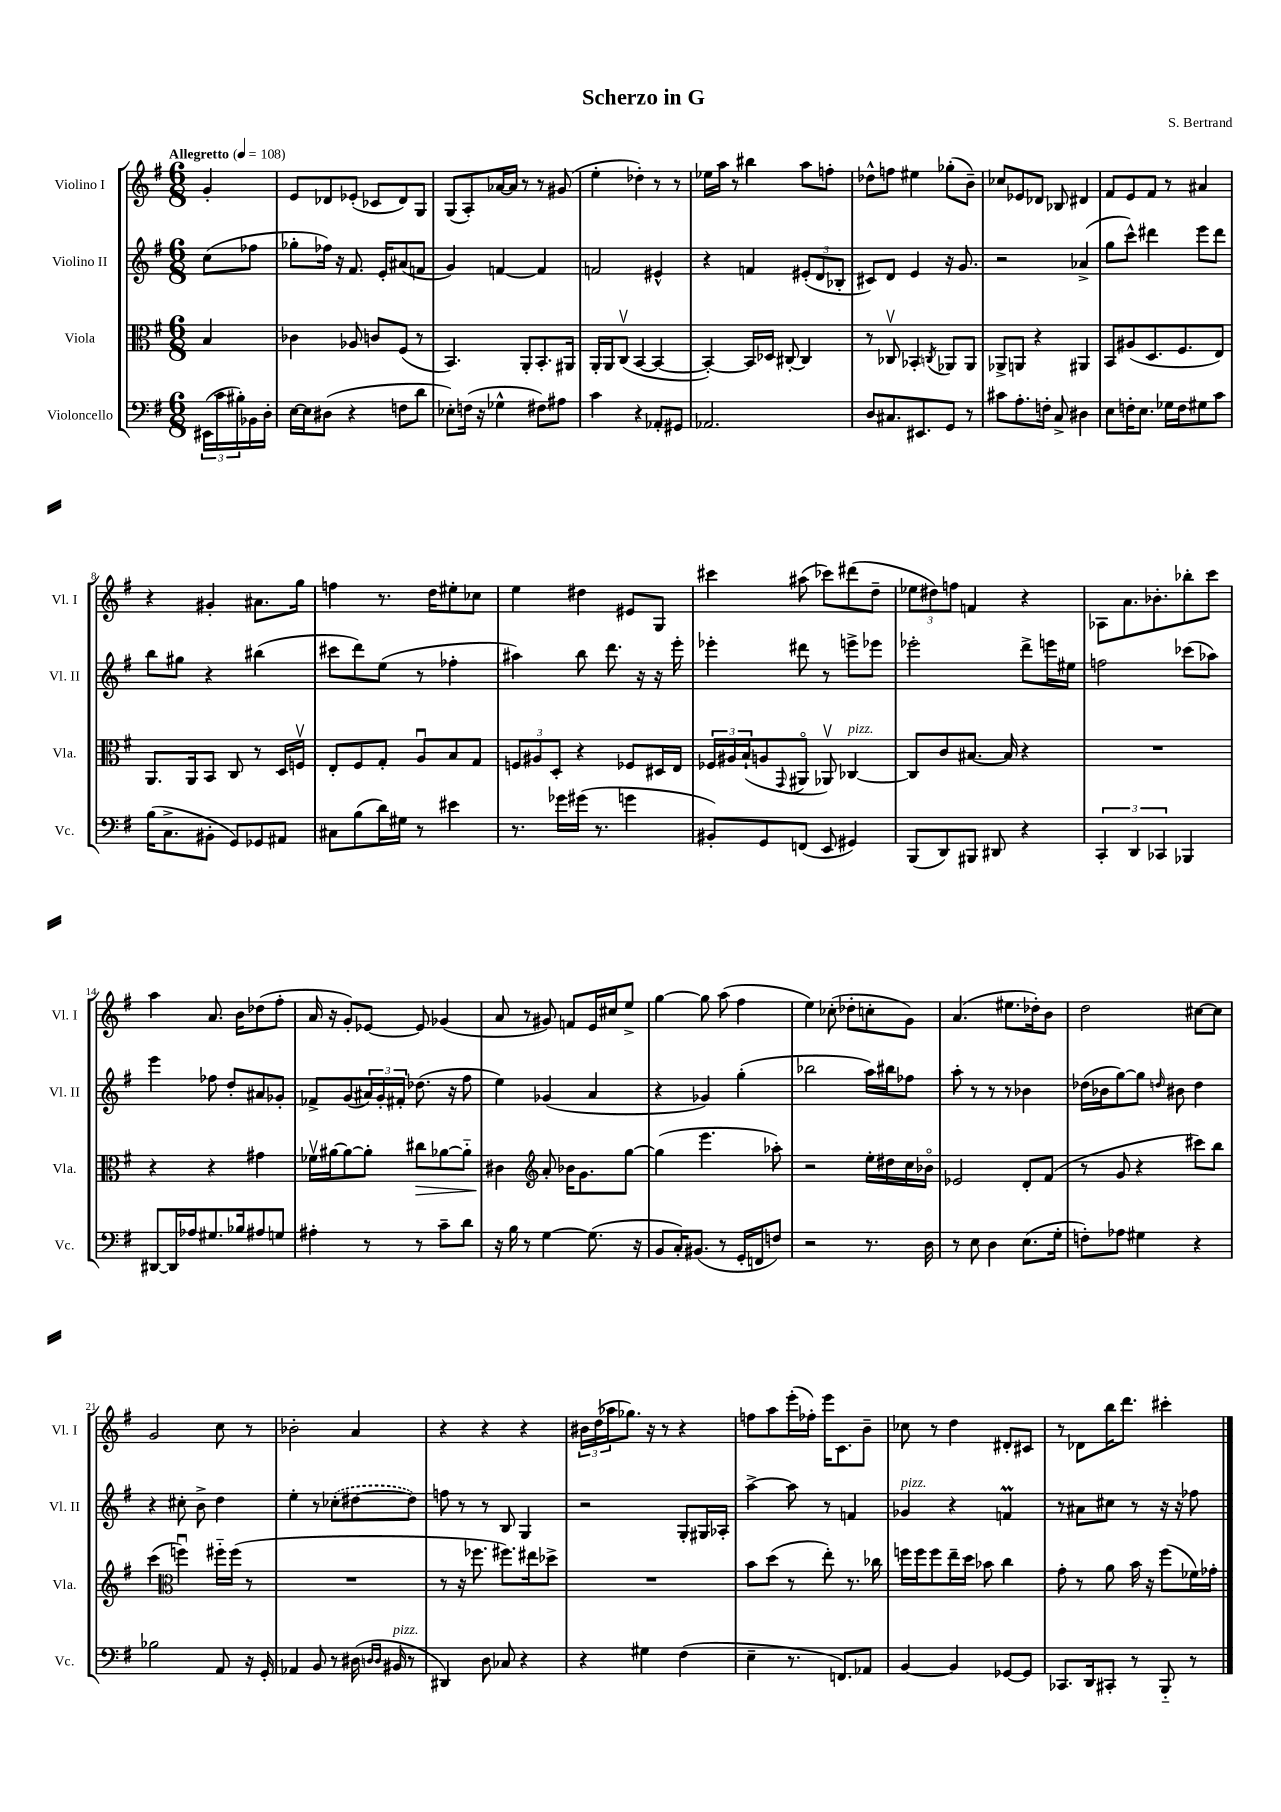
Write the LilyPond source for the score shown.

\header { title = "Scherzo in G" composer = "S. Bertrand" }
<<
\new StaffGroup <<
\new Staff = "s0" \with { instrumentName = "Violino I" shortInstrumentName = "Vl. I" } {
    \clef treble \key g \major \numericTimeSignature \time 6/8 \partial 4 \tempo "Allegretto" 4 = 108
    g'4-. |
    e'8 des'8 ees'8-.( ces'8 des'8) g8 |
    g8( a8-.) aes'16~ aes'16 r8 r8 gis'8( |
    e''4-. des''4-.) r8 r8 |
    ees''16 a''16 r8 bis''4 a''8 f''8-. |
    des''8-^ f''8 eis''4 ges''8-.( b'8--) |
    ces''8 ees'8 des'8 bes8 dis'4 |
    fis'8 e'8 fis'8 r8 ais'4 |
    r4 gis'4-. ais'8. g''16 |
    f''4 r8. d''16 eis''8-. ces''8 |
    e''4 dis''4 eis'8 g8 |
    cis'''4 ais''8( ces'''8) dis'''8( d''8-- |
    \tuplet 3/2 { ees''8 dis''8) f''8 } f'4 r4 |
    aes8 a'8. bes'8.-. bes''8-. c'''8 |
    a''4 a'8. b'16 des''8( fis''8-. |
    a'16 r16 g'8-.) ees'8~ ees'8 ges'4( |
    a'8 r8 gis'8) f'8 e'16 cis''16 e''8-> |
    g''4~ g''8 a''8( fis''4 |
    e''4) ces''8-.( des''8-. c''8-. g'8) |
    a'4.( eis''8. des''16-.) b'8 |
    d''2 cis''8~ cis''8 |
    g'2 c''8 r8 |
    bes'2-. a'4 |
    r4 r4 r4 |
    \tuplet 3/2 { bis'16 d''16( aes''16 } ges''8.) r16 r8 r4 |
    f''8 a''8 e'''16-.( fes''16-.) e'''16 c'8. b'8-- |
    ces''8 r8 d''4 dis'8-. cis'8 |
    r8 des'8 b''16 d'''8. cis'''4-. \bar "|." |
}
\new Staff = "s1" \with { instrumentName = "Violino II" shortInstrumentName = "Vl. II" } {
    \clef treble \key g \major \numericTimeSignature \time 6/8 \partial 4
    c''8( fes''8 |
    ges''8-. fes''16) r16 fis'8. e'16-. ais'8( f'8 |
    g'4) f'4~ f'4 |
    f'2 eis'4-^ |
    r4 f'4 \tuplet 3/2 { eis'8-.( d'8 bes8-. } |
    cis'8) d'8 e'4 r16 g'8. |
    r2 aes'4->( |
    g''8 c'''8-^) dis'''4 e'''8 dis'''8 |
    b''8 gis''8 r4 bis''4( |
    cis'''8 d'''8) e''8( r8 fes''4-. |
    ais''4) b''8 d'''8. r16 r16 e'''16-. |
    ees'''4-. dis'''8 r8 e'''8-> ees'''8 |
    ees'''2-. d'''8-> e'''16 eis''16 |
    f''2 ces'''8( aes''8) |
    e'''4 fes''8 d''8-. ais'8 ges'8-. |
    fes'8-> g'8( \tuplet 3/2 { ais'16) g'16-. fis'16-. } des''8.( r16 fis''8 |
    e''4) ges'4( a'4 |
    r4 ges'4) g''4-.( |
    bes''2 a''16) bis''16 fes''8 |
    a''8-. r8 r8 r8 bes'4 |
    des''16( bes'16 g''8~) g''8 \grace { d''16 } bis'8 d''4 |
    r4 cis''8-. b'8-> d''4 |
    e''4-. r8 \once \slurDashed ces''8-.( dis''8~ dis''8) |
    f''8 r8 r8 b8 g4 |
    r2 g8-. gis16 aes16-. |
    a''4~-> a''8 r8 f'4 |
    ges'4^\markup { \italic "pizz." } r4 f'4\prall |
    r8 ais'8 cis''8 r8 r16 r16 fes''8 \bar "|." |
}
\new Staff = "s2" \with { instrumentName = "Viola" shortInstrumentName = "Vla." } {
    \clef alto \key g \major \numericTimeSignature \time 6/8 \partial 4
    b4 |
    ces'4 aes8 c'8 fis8( r8 |
    b,4.) a,8-. b,8.-. ais,16 |
    a,16-. a,16 c8\upbow( b,4~ b,4~ |
    b,4~-.) b,16 des16 cis8~-. cis4 |
    r8 ces8\upbow bes,4-. \acciaccatura { c8 } aes,8 aes,8 |
    aes,8-> a,8 r4 ais,4 |
    b,8 ais8( d8. fis8. e8) |
    a,8. a,16 b,8 c8 r8 d16 f16\upbow |
    e8-. fis8 g8-. a8\downbow b8 g8 |
    \tuplet 3/2 { f8 ais8 d8-. } r4 fes8 dis16 e16 |
    \tuplet 3/2 { fes16 ais16 b16-!( } a8 \appoggiatura { g,8 } ais,8\flageolet aes,8\upbow) ces4~^\markup { \italic "pizz." } |
    ces8 c'8 bis8.~ bis16 r4 |
    R2. |
    r4 r4 gis'4 |
    fes'16\upbow ais'16~ ais'8~ ais'8-. cis''8\> aes'8~ aes'8-_ |
    cis'4\! \clef treble a'8-. bes'16 g'8. g''8~ |
    g''4( e'''4. aes''8-.) |
    r2 e''16-. dis''16 c''16 bes'16\flageolet |
    ees'2 d'8-. fis'8( |
    r8 g'8 r4 cis'''8) b''8 |
    c'''4( \clef alto f''4\downbow) fis''16-_ fis''16( r8 |
    R2. |
    r8 r16 fes''8. fis''8.) eis''16 des''8-> |
    R2. |
    b'8 d''8( r8 e''8-.) r8. ces''16 |
    f''16 f''16 f''8 e''16-- d''16 bes'8 c''4 |
    g'8-. r8 a'8 b'16 r16 fis''8( fes'16) ges'16-. \bar "|." |
}
\new Staff = "s3" \with { instrumentName = "Violoncello" shortInstrumentName = "Vc." } {
    \clef bass \key g \major \numericTimeSignature \time 6/8 \partial 4
    \tuplet 3/2 { eis,16( c'16 bis16-.) } bes,16 d16-. |
    e16~ e16 dis8( r4 f8 d'8 |
    ees8-.) f16( r16 ges4-^ fis8) ais8 |
    c'4 r4 aes,8-. gis,8 |
    aes,2. |
    d8 cis8. eis,8. g,8 r8 |
    cis'8 a8.-. f16-. c8-> dis4 |
    e8 f16-. e8. ges16 f16 gis8 c'8 |
    b16( c8.-> bis,8-. g,8) ges,8 ais,8 |
    cis8 b8( d'16) gis16 r8 eis'4 |
    r8. ges'16 gis'16( r8. g'4 |
    bis,8-.) g,8 f,8( e,8 gis,4) |
    b,,8( d,8) bis,,8 dis,8 r4 |
    \tuplet 3/2 { c,4-. d,4 ces,4 } bes,,4 |
    dis,8~ dis,16 aes16 gis8. bes16 ais8 g8 |
    ais4-. r8 r8 c'8-- d'8 |
    r16 b16 r8 g4~ g8.( r16 |
    b,8 c16-.) bis,8.( r8 g,16-. f,16 f8) |
    r2 r8. d16 |
    r8 e8 d4 e8.( g16-. |
    f8-.) aes8 gis4 r4 |
    bes2 a,8 r16 g,16-. |
    aes,4 b,8 r8 dis16( \grace { d16 d16 } bis,16^\markup { \italic "pizz." } r8 |
    dis,4) d8 ces8 r4 |
    r4 gis4 fis4( |
    e4-- r8. f,8.) aes,8 |
    b,4~ b,4 ges,8~ ges,8 |
    ces,8. d,16 cis,8-. r8 b,,8-_ r8 \bar "|." |
}
>>
>>
